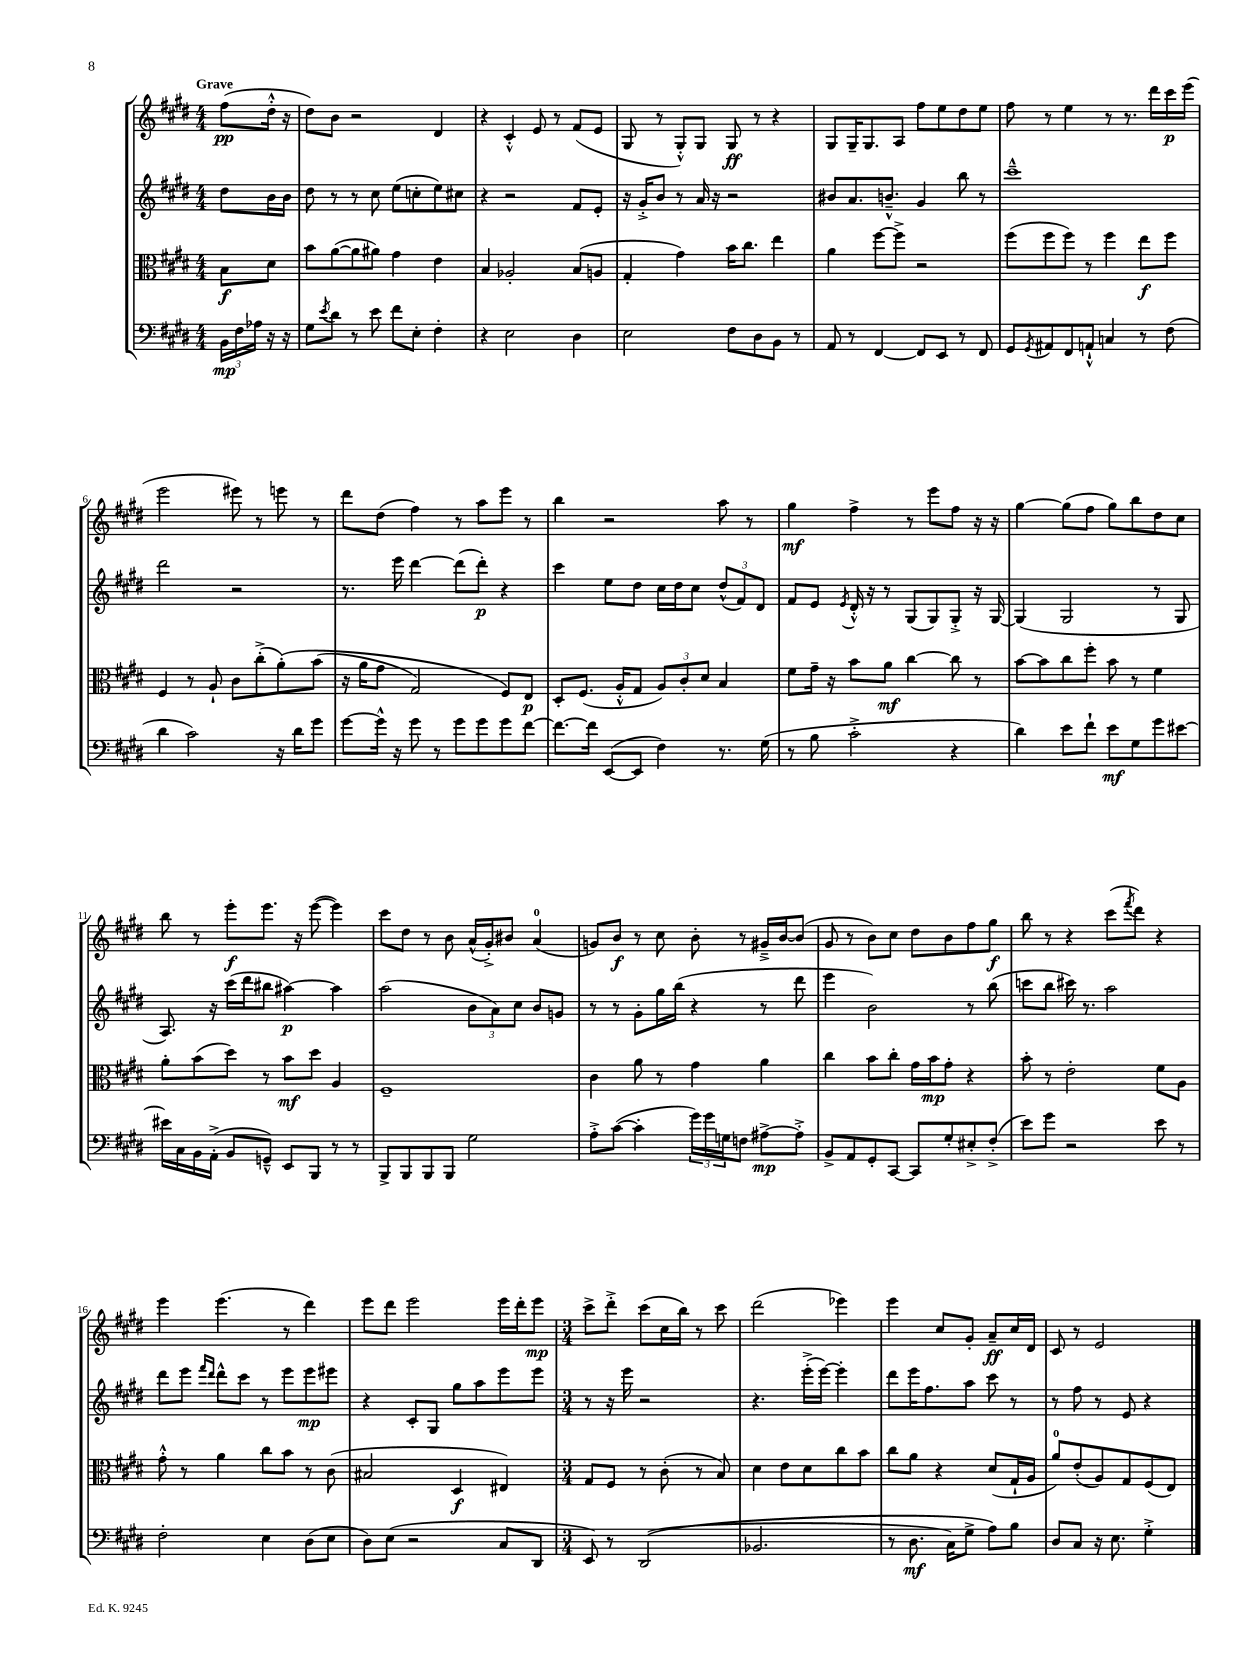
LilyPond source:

<<
\new StaffGroup <<
\new Staff = "s0" {
    \clef treble \key e \major \numericTimeSignature \time 4/4 \partial 4 \tempo "Grave"
    fis''8\pp( dis''16-.-^ r16 |
    dis''8) b'8 r2 dis'4 |
    r4 cis'4-.-^ e'8 r8 fis'8( e'8 |
    gis8 r8 gis8-.-^) gis8 gis8\ff r8 r4 |
    gis8 gis16-- gis8. a8 fis''8 e''8 dis''8 e''8 |
    fis''8 r8 e''4 r8 r8. dis'''16 cis'''16\p e'''16( |
    e'''2 eis'''8) r8 e'''8 r8 |
    dis'''8 dis''8( fis''4) r8 a''8 e'''8 r8 |
    b''4 r2 a''8 r8 |
    gis''4\mf fis''4-> r8 e'''8 fis''8 r16 r16 |
    gis''4~ gis''8( fis''8 gis''8) b''8 dis''8 cis''8 |
    b''8 r8 e'''8-.\f e'''8. r16 e'''8~( e'''4) |
    cis'''8 dis''8 r8 b'8 a'16-^( gis'16-.->) bis'8 a'4-0( |
    g'8) b'8\f r8 cis''8 b'8-. r8 gis'16---> b'16~ b'8( |
    gis'8 r8 b'8) cis''8 dis''8 b'8 fis''8 gis''8\f |
    b''8 r8 r4 cis'''8( \acciaccatura { fis'''8 } dis'''8) r4 |
    e'''4 e'''4.( r8 dis'''4) |
    e'''8 dis'''8 e'''2 e'''16 dis'''16-. e'''8\mp |
    \numericTimeSignature \time 3/4 cis'''8-> dis'''8-.-> cis'''8( cis''16 b''16) r8 cis'''8 |
    dis'''2( ees'''4) |
    e'''4 cis''8 gis'8-. a'8--\ff cis''16 dis'16 |
    cis'8 r8 e'2 \bar "|." |
}
\new Staff = "s1" {
    \clef treble \key e \major \numericTimeSignature \time 4/4 \partial 4
    dis''8 b'16 b'16 |
    dis''8 r8 r8 cis''8 e''8( c''8-. e''8) cis''8 |
    r4 r2 fis'8 e'8-. |
    r16 gis'16-.-> b'8 r8 a'16 r16 r2 |
    bis'8 a'8. b'8.---^ gis'4 b''8 r8 |
    cis'''1---^ |
    dis'''2 r2 |
    r8. e'''16 dis'''4~ dis'''8( dis'''8-.\p) r4 |
    cis'''4 e''8 dis''8 cis''16 dis''16 cis''8 \tuplet 3/2 { dis''8-^( fis'8) dis'8 } |
    fis'8 e'8 \acciaccatura { e'8 } dis'16-.-^ r16 r8 gis8( gis8) gis8-.-> r16 gis16~ |
    gis4( gis2 r8 gis8 |
    a8.) r16 cis'''16( dis'''16 bis''8 ais''4~\p) ais''4 |
    a''2( \tuplet 3/2 { b'8 a'8) cis''8 } b'8 g'8 |
    r8 r8 gis'8-. gis''16 b''16( r4 r8 dis'''8 |
    e'''4 b'2) r8 b''8( |
    c'''8 b''8 cis'''16) r8. a''2 |
    dis'''8 e'''8 \grace { fis'''16 dis'''16 } dis'''8-^ cis'''8 r8 e'''8 e'''8\mp eis'''8 |
    r4 cis'8-. gis8 gis''8 a''8 e'''8 e'''8 |
    \numericTimeSignature \time 3/4 r8 r16 e'''16 r2 |
    r4. e'''16-.->( e'''16~) e'''4-. |
    dis'''8 e'''16 fis''8. a''8 cis'''8 r8 |
    r8 fis''8 r8 e'8 r4 \bar "|." |
}
\new Staff = "s2" {
    \clef alto \key e \major \numericTimeSignature \time 4/4 \partial 4
    b8\f dis'8 |
    b'8 a'8~( a'8 ais'8) gis'4 e'4 |
    b4 aes2-. b8( a8 |
    gis4-. gis'4) b'16 cis''8. e''4 |
    a'4 fis''8~ fis''8-> r2 |
    fis''8( fis''8 fis''8) r8 fis''4 e''8\f fis''8 |
    fis4 r8 a8-! cis'8 cis''8-.->( a'8-.)\( b'8( |
    r16 a'16 gis'8 gis2) fis8\) e8\p |
    dis8-. fis8.( a16-.-^ gis8 \tuplet 3/2 { a8) cis'8-. dis'8 } b4 |
    fis'8 gis'16-- r16 b'8 a'8\mf cis''4~ cis''8 r8 |
    b'8~ b'8 cis''8 fis''8-. b'8 r8 fis'4 |
    a'8-. b'8( dis''8) r8 b'8\mf dis''8 a4 |
    fis1-- |
    cis'4 a'8 r8 gis'4 a'4 |
    cis''4 b'8 cis''8-. gis'16 b'16\mp gis'8-. r4 |
    b'8-. r8 e'2-. fis'8 a8 |
    gis'8-.-^ r8 a'4 cis''8 b'8 r8 cis'8( |
    bis2 dis4\f eis4) |
    \numericTimeSignature \time 3/4 gis8 fis8 r8 cis'8-.( r8 b8) |
    dis'4 e'8 dis'8 cis''8 b'8 |
    cis''8 a'8 r4 dis'8( gis16-! a16 |
    a'8-0) e'8-.( a8) gis8 fis8( e8) \bar "|." |
}
\new Staff = "s3" {
    \clef bass \key e \major \numericTimeSignature \time 4/4 \partial 4
    \tuplet 3/2 { b,16\mp fis16 aes16 } r16 r16 |
    gis8 \acciaccatura { e'8 } dis'8 r8 e'8 fis'8 e8-. fis4-. |
    r4 e2 dis4 |
    e2 fis8 dis8 b,8 r8 |
    a,8 r8 fis,4~ fis,8 e,8 r8 fis,8 |
    gis,8 \acciaccatura { gis,8 } ais,8 fis,8 a,8-!-^ c4 r8 fis8( |
    dis'4 cis'2) r16 dis'16 gis'8 |
    gis'8~ gis'16-^ r16 gis'8 r8 gis'8 gis'8 gis'8 fis'8~ |
    fis'8.~ fis'16 e,8~( e,8 fis4) r8. gis16( |
    r8 b8 cis'2-.-> r4 |
    dis'4) e'8 fis'8-! e'8\mf gis8 gis'8 eis'8~ |
    eis'16 cis16 b,16 a,16-.->( b,8 g,8---^) e,8 b,,8 r8 r8 |
    b,,8-> b,,8 b,,8 b,,8 gis2 |
    a8-.-> cis'8~( cis'4-. \tuplet 3/2 { gis'16) gis'16 g16 } f8 ais8~->\mp ais8-.-> |
    b,8-> a,8 gis,8-. cis,8~ cis,8 gis8-. eis8-.-> fis8-.->( |
    e'8) gis'8 r2 e'8 r8 |
    fis2-. e4 dis8( e8 |
    dis8) e8( r2 cis8 dis,8 |
    \numericTimeSignature \time 3/4 e,8) r8 dis,2(\( |
    bes,2. |
    r8 dis8.\mf cis16) gis8-> a8\) b8 |
    dis8 cis8 r16 e8. gis4-.-> \bar "|." |
}
>>
>>
